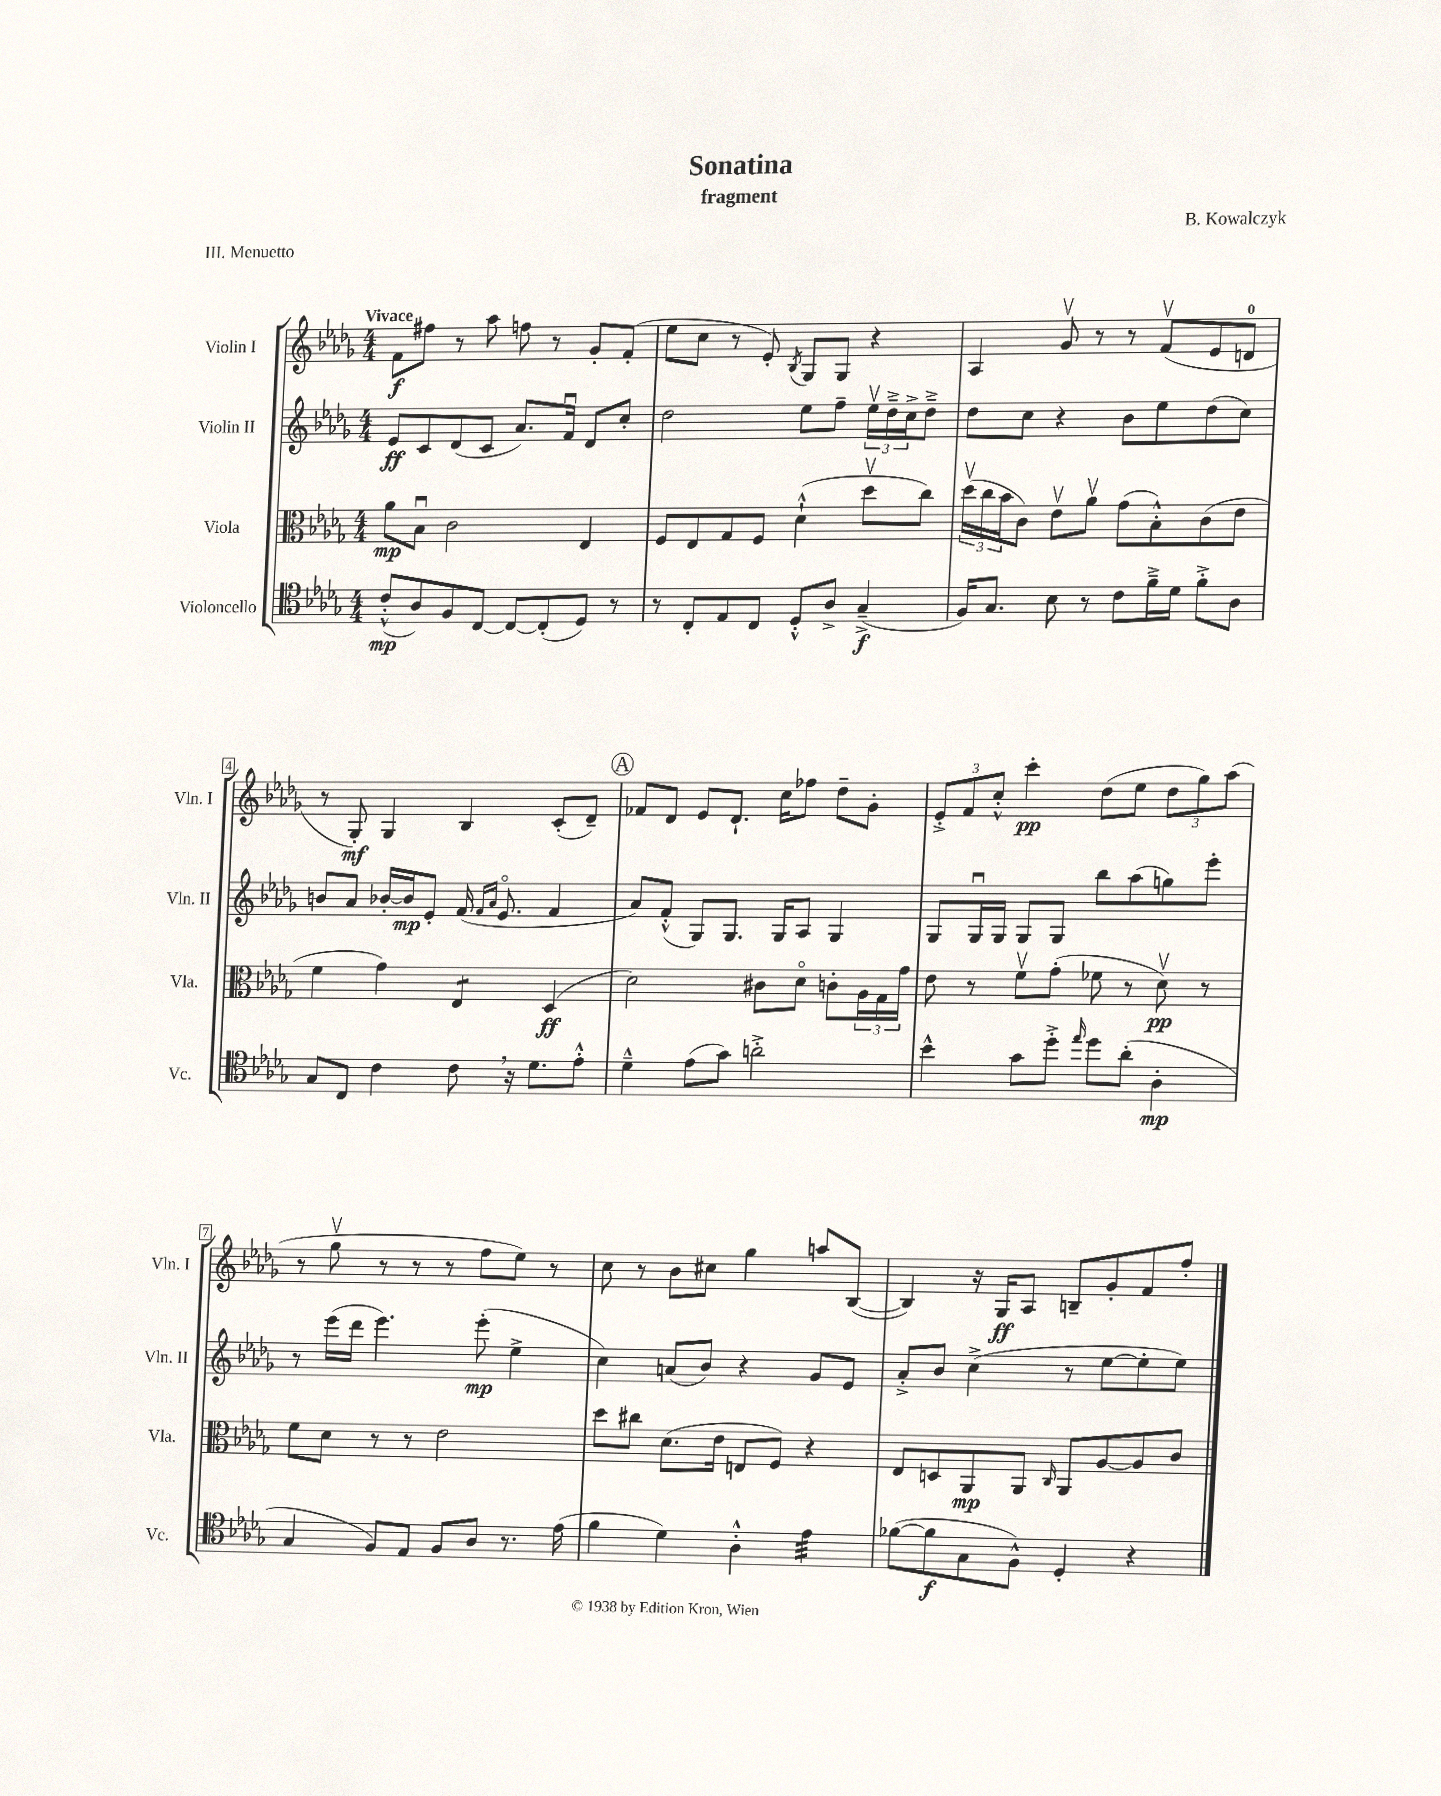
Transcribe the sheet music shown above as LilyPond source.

\header { title = "Sonatina" composer = "B. Kowalczyk" subtitle = "fragment" piece = "III. Menuetto" }
<<
\new StaffGroup <<
\new Staff = "s0" \with { instrumentName = "Violin I" shortInstrumentName = "Vln. I" } {
    \clef treble \key des \major \numericTimeSignature \time 4/4 \tempo "Vivace"
    f'8\f fis''8 r8 aes''8 f''8 r8 ges'8-. f'8-.( |
    ees''8 c''8 r8 ees'8-.) \acciaccatura { bes8 } ges8 ges8 r4 |
    aes4 ges'8\upbow r8 r8 f'8\upbow( ees'8 d'8-0 |
    r8 ges8-.\mf) ges4 bes4 c'8-.( des'8--) |
    \mark \markup { \circle "A" } fes'8 des'8 ees'8 des'8.-! c''16 fes''8 des''8-- ges'8-. |
    \tuplet 3/2 { ees'8-.-> f'8 c''8-.-^ } c'''4-.\pp des''8( ees''8 \tuplet 3/2 { des''8 ges''8) aes''8( } |
    r8 ges''8\upbow r8 r8 r8 f''8 ees''8) r8 |
    c''8 r8 bes'8 cis''8 ges''4 a''8 bes8~( |
    bes4) r16 ges16\ff aes8 b8-- ges'8-. f'8 f''8-. \bar "|." |
}
\new Staff = "s1" \with { instrumentName = "Violin II" shortInstrumentName = "Vln. II" } {
    \clef treble \key des \major \numericTimeSignature \time 4/4
    ees'8\ff c'8 des'8( c'8 aes'8.) f'16\downbow des'8 c''8-. |
    des''2 ees''8 f''8-- \tuplet 3/2 { ees''16\upbow des''16---> c''16-> } des''8---> |
    des''8 c''8 r4 bes'8 ees''8 des''8( c''8) |
    b'8 aes'8 bes'16~-. bes'16\mp ees'8-. f'16( \grace { f'16 aes'16 } ees'8.\flageolet f'4 |
    \mark \markup { \circle "A" } aes'8) f'8-.-^( ges8) ges8. ges16 aes8 ges4 |
    ges8 ges16\downbow ges16 ges8 ges8 bes''8 aes''8( g''8) ees'''8-. |
    r8 ees'''16( des'''16 ees'''4.) ees'''8-.\mp( ees''4-> |
    c''4) a'8( bes'8) r4 ges'8 ees'8 |
    aes'8-.-> bes'8 c''4->( r8 ees''8~ ees''8-. ees''8) \bar "|." |
}
\new Staff = "s2" \with { instrumentName = "Viola" shortInstrumentName = "Vla." } {
    \clef alto \key des \major \numericTimeSignature \time 4/4
    aes'8\mp bes8\downbow c'2 ees4 |
    f8 ees8 ges8 f8 des'4-!-^( des''8\upbow c''8) |
    \tuplet 3/2 { des''16\upbow( c''16 bes'16 } c'8) ees'8\upbow aes'8\upbow ges'8( bes8-.-^) c'8( ees'8 |
    f'4 ges'4) ees4:8 des4\ff( |
    \mark \markup { \circle "A" } des'2) cis'8 des'8\flageolet c'8-. \tuplet 3/2 { aes16 ges16 ges'16 } |
    ees'8 r8 f'8\upbow ges'8-.( fes'8 r8 des'8\upbow\pp) r8 |
    f'8 des'8 r8 r8 ees'2 |
    des''8 cis''8 des'8.( ees'16 e8 f8) r4 |
    ees8 d8 aes,8\mp aes,8 \grace { c16 } aes,8 aes8~ aes8 c'8 \bar "|." |
}
\new Staff = "s3" \with { instrumentName = "Violoncello" shortInstrumentName = "Vc." } {
    \clef tenor \key des \major \numericTimeSignature \time 4/4
    c'8-.-^\mp( aes8) f8 c8~ c8~ c8-.( des8) r8 |
    r8 c8-. ees8 c8 des8-.-^ aes8-> ges4--->\f( |
    f16) ges8. bes8 r8 c'8 f'16---> des'16 f'8-.-> aes8 |
    ges8 c8 c'4 c'8 \breathe r16 des'8. ees'8-.-^ |
    \mark \markup { \circle "A" } des'4---^ ees'8( ges'8) a'2-.-> |
    bes'4-^ ges'8 des''8-.-> \grace { ees''16 } des''8 aes'8-.( aes4-.\mp |
    ges4 f8) ees8 f8 aes8 r8. ees'16( |
    f'4 des'4) aes4-.-^ ees'4:32 |
    fes'8~( fes'8\f ges8 f8-^) des4-. r4 \bar "|." |
}
>>
>>
\layout { \context { \Score \override BarNumber.stencil = #(make-stencil-boxer 0.1 0.3 ly:text-interface::print) } }
